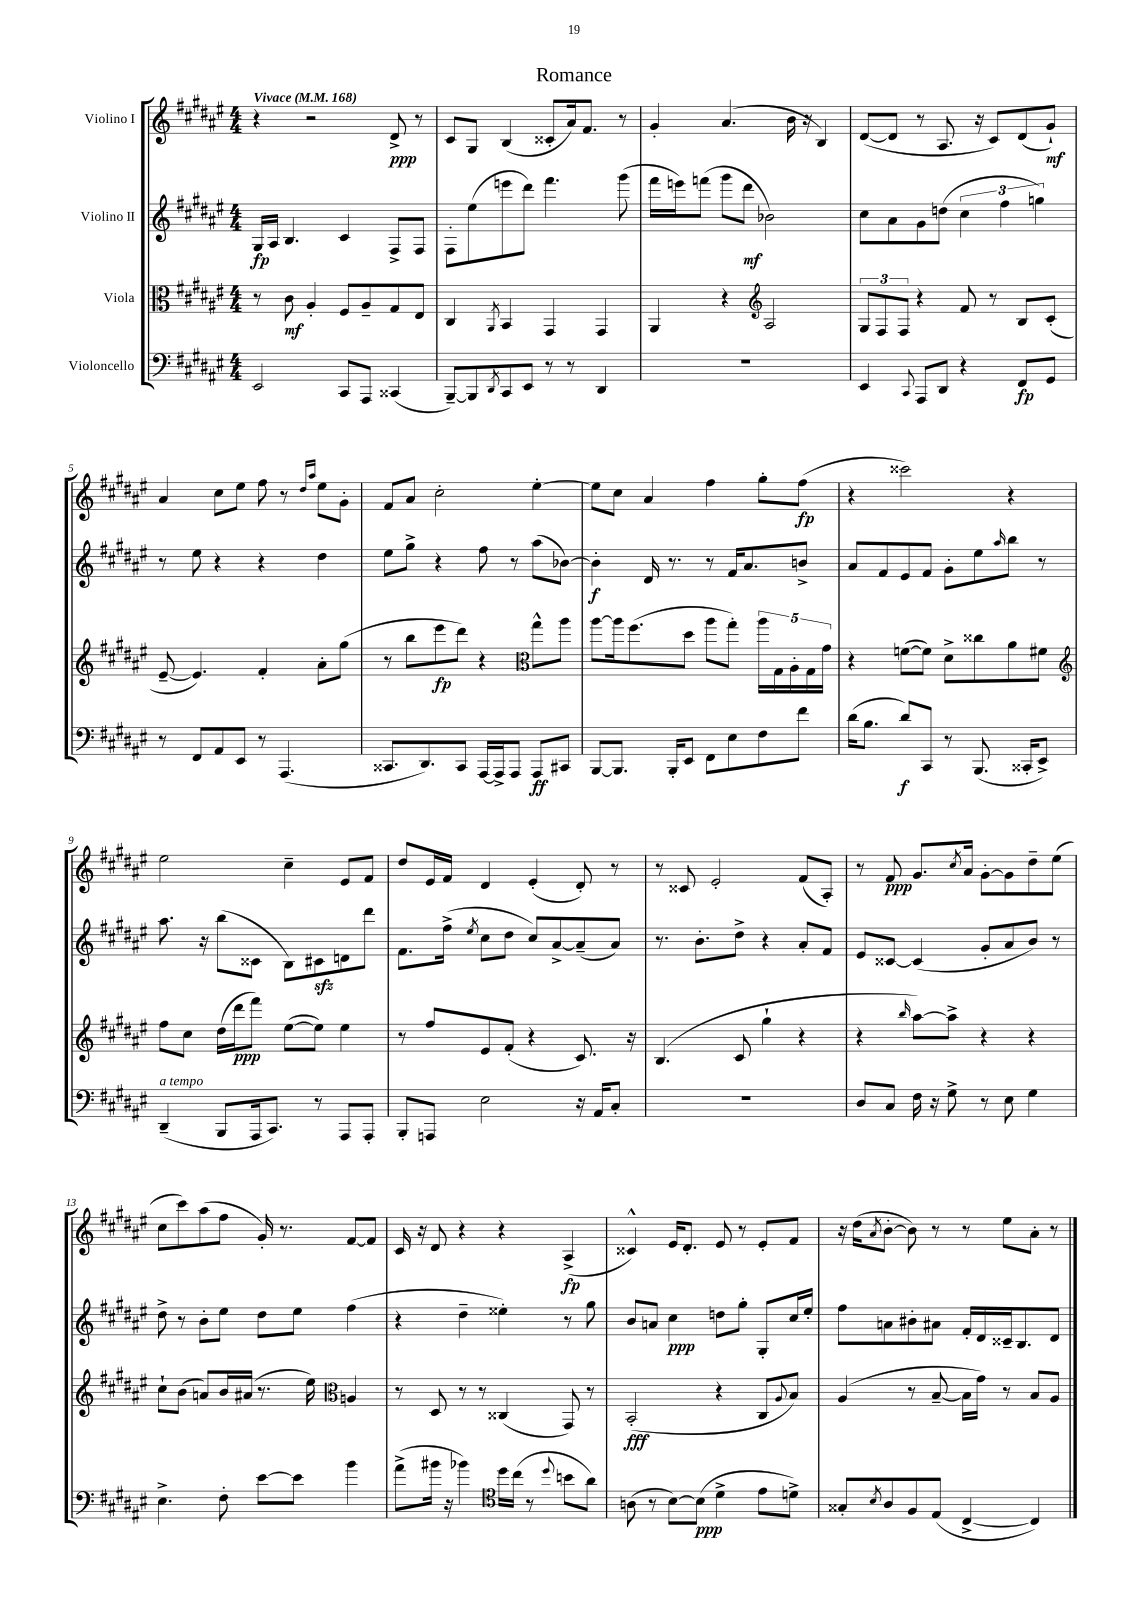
\header { title = "Romance" }
<<
\new StaffGroup <<
\new Staff = "s0" \with { instrumentName = "Violino I" } {
    \clef treble \key fis \major \numericTimeSignature \time 4/4 \tempo "Vivace" 4 = 168
    r4 r2 dis'8->\ppp r8 |
    cis'8 gis8 b4( cisis'8-. ais'16) fis'8. r8 |
    gis'4-. ais'4.( b'16 r16 b4) |
    dis'8~( dis'8 r8 ais8. r16 cis'8) dis'8( gis'8-!\mf) |
    ais'4 cis''8 eis''8 fis''8 r8 \grace { dis''16 ais''16 } eis''8 gis'8-. |
    fis'8 ais'8 cis''2-. eis''4~-. |
    eis''8 cis''8 ais'4 fis''4 gis''8-. fis''8\fp( |
    r4 cisis'''2) r4 |
    eis''2 cis''4-- eis'8 fis'8 |
    dis''8 eis'16 fis'16 dis'4 eis'4-.( dis'8-.) r8 |
    r8 cisis'8 eis'2-. fis'8( ais8-.) |
    r8 fis'8\ppp gis'8. \acciaccatura { cis''8 } ais'16 gis'8~-. gis'8 dis''8-- eis''8( |
    cis''8 cis'''8) ais''8( fis''8 gis'16-.) r8. fis'8~ fis'8 |
    cis'16 r16 dis'8 r4 r4 ais4->\fp( |
    cisis'4-^) eis'16 dis'8.-. eis'8 r8 eis'8-. fis'8 |
    r16 dis''16( \acciaccatura { ais'8 } b'8~-. b'8) r8 r8 eis''8 ais'8-. r8 \bar "|." |
}
\new Staff = "s1" \with { instrumentName = "Violino II" } {
    \clef treble \key fis \major \numericTimeSignature \time 4/4
    gis16\fp ais16 b4. cis'4 fis8-> fis8 |
    fis8-. eis''8( e'''8 dis'''8) fis'''4. gis'''8( |
    fis'''16 e'''16) f'''8( gis'''8 dis'''8\mf bes'2) |
    cis''8 ais'8 gis'8 d''8( \tuplet 3/2 { cis''4 fis''4 g''4) } |
    r8 eis''8 r4 r4 dis''4 |
    eis''8 gis''8-> r4 fis''8 r8 ais''8( bes'8~) |
    bes'4-.\f dis'16 r8. r8 fis'16 ais'8. b'8-> |
    ais'8 fis'8 eis'8 fis'8 gis'8-. eis''8 \grace { ais''16 } b''8 r8 |
    ais''8. r16 b''8( cisis'8 b8) cis'8\sfz d'8 dis'''8 |
    fis'8. fis''16->( \acciaccatura { eis''8 } cis''8 dis''8 cis''8) ais'8~-> ais'8--( ais'8) |
    r8. b'8.-. dis''8-> r4 ais'8-. fis'8 |
    eis'8 cisis'8~ cisis'4( gis'8-. ais'8 b'8) r8 |
    dis''8-> r8 b'8-. eis''8 dis''8 eis''8 fis''4( |
    r4 dis''4-- eisis''4-.) r8 gis''8 |
    b'8 a'8 cis''4\ppp d''8 gis''8-. gis8-. cis''16 eis''16-. |
    fis''8 a'8 bis'8-. ais'8 fis'16-. dis'16 cisis'16-- b8. dis'8 \bar "|." |
}
\new Staff = "s2" \with { instrumentName = "Viola" } {
    \clef alto \key fis \major \numericTimeSignature \time 4/4
    r8 cis'8\mf ais4-. fis8 ais8-- gis8 eis8 |
    cis4 \acciaccatura { ais,8 } b,4 gis,4 gis,4 |
    ais,4 r4 \clef treble ais2 |
    \tuplet 3/2 { gis8 fis8 fis8 } r4 fis'8 r8 b8 cis'8-.( |
    eis'8~-- eis'4.) fis'4-. ais'8-. gis''8( |
    r8 b''8 eis'''8\fp dis'''8) r4 \clef alto gis''8-^ ais''8 |
    ais''8~ ais''16 fis''8.( dis''8 ais''8 gis''8-.) \tuplet 5/4 { ais''16 gis16 ais16-. gis16 gis'16 } |
    r4 f'8~( f'8) dis'8-> cisis''8 ais'8 fis'8 |
    \clef treble fis''8 cis''8 dis''16( dis'''16\ppp fis'''8) eis''8~( eis''8) eis''4 |
    r8 fis''8 eis'8 fis'8-.( r4 cis'8.) r16 |
    b4.( cis'8 gis''4-! r4 |
    r4 \grace { b''16 } ais''8~) ais''8-> r4 r4 |
    cis''8-! b'8( a'8) b'16 ais'16( r8. eis''16) \clef alto a4 |
    r8 dis8 r8 r8 cisis4( gis,8) r8 |
    b,2-.\fff( r4 cis8 \appoggiatura { ais8 } b8) |
    ais4( r8 b8~-- b16 gis'16) r8 b8 ais8 \bar "|." |
}
\new Staff = "s3" \with { instrumentName = "Violoncello" } {
    \clef bass \key fis \major \numericTimeSignature \time 4/4
    eis,2 cis,8 ais,,8 cisis,4( |
    b,,8~--) b,,8 \acciaccatura { dis,8 } cis,8 eis,8 r8 r8 dis,4 |
    R1 |
    eis,4 \appoggiatura { cis,8 } ais,,8 dis,8 r4 fis,8\fp gis,8 |
    r8 fis,8 ais,8 eis,8 r8 ais,,4.( |
    cisis,8. dis,8.) cisis,8 ais,,16~ ais,,16-> ais,,8 ais,,8\ff cis,8 |
    b,,8~ b,,8. b,,16-. eis,8 fis,8 eis8 fis8 fis'8 |
    dis'16( b8. dis'8\f) cis,8 r8 b,,8.( cisis,16-. eis,8->) |
    dis,4--^\markup { \italic "a tempo" }( b,,8 ais,,16 cis,8.) r8 ais,,8 ais,,8-. |
    b,,8-. a,,8 eis2 r16 ais,16 cis8-. |
    R1 |
    dis8 cis8 fis16 r16 gis8-> r8 eis8 gis4 |
    eis4.-> fis8-. eis'8~ eis'8 b'4 |
    ais'8->( bis'16 r16 bes'4) \clef tenor dis''16 cis''16( r8 \appoggiatura { dis''8 } b'8 ais'8) |
    a8( r8 b8~) b8\ppp( dis'4-> eis'8 d'8->) |
    gisis8-. \acciaccatura { b8 } ais8 fis8 eis8( cis4~-> cis4) \bar "|." |
}
>>
>>
